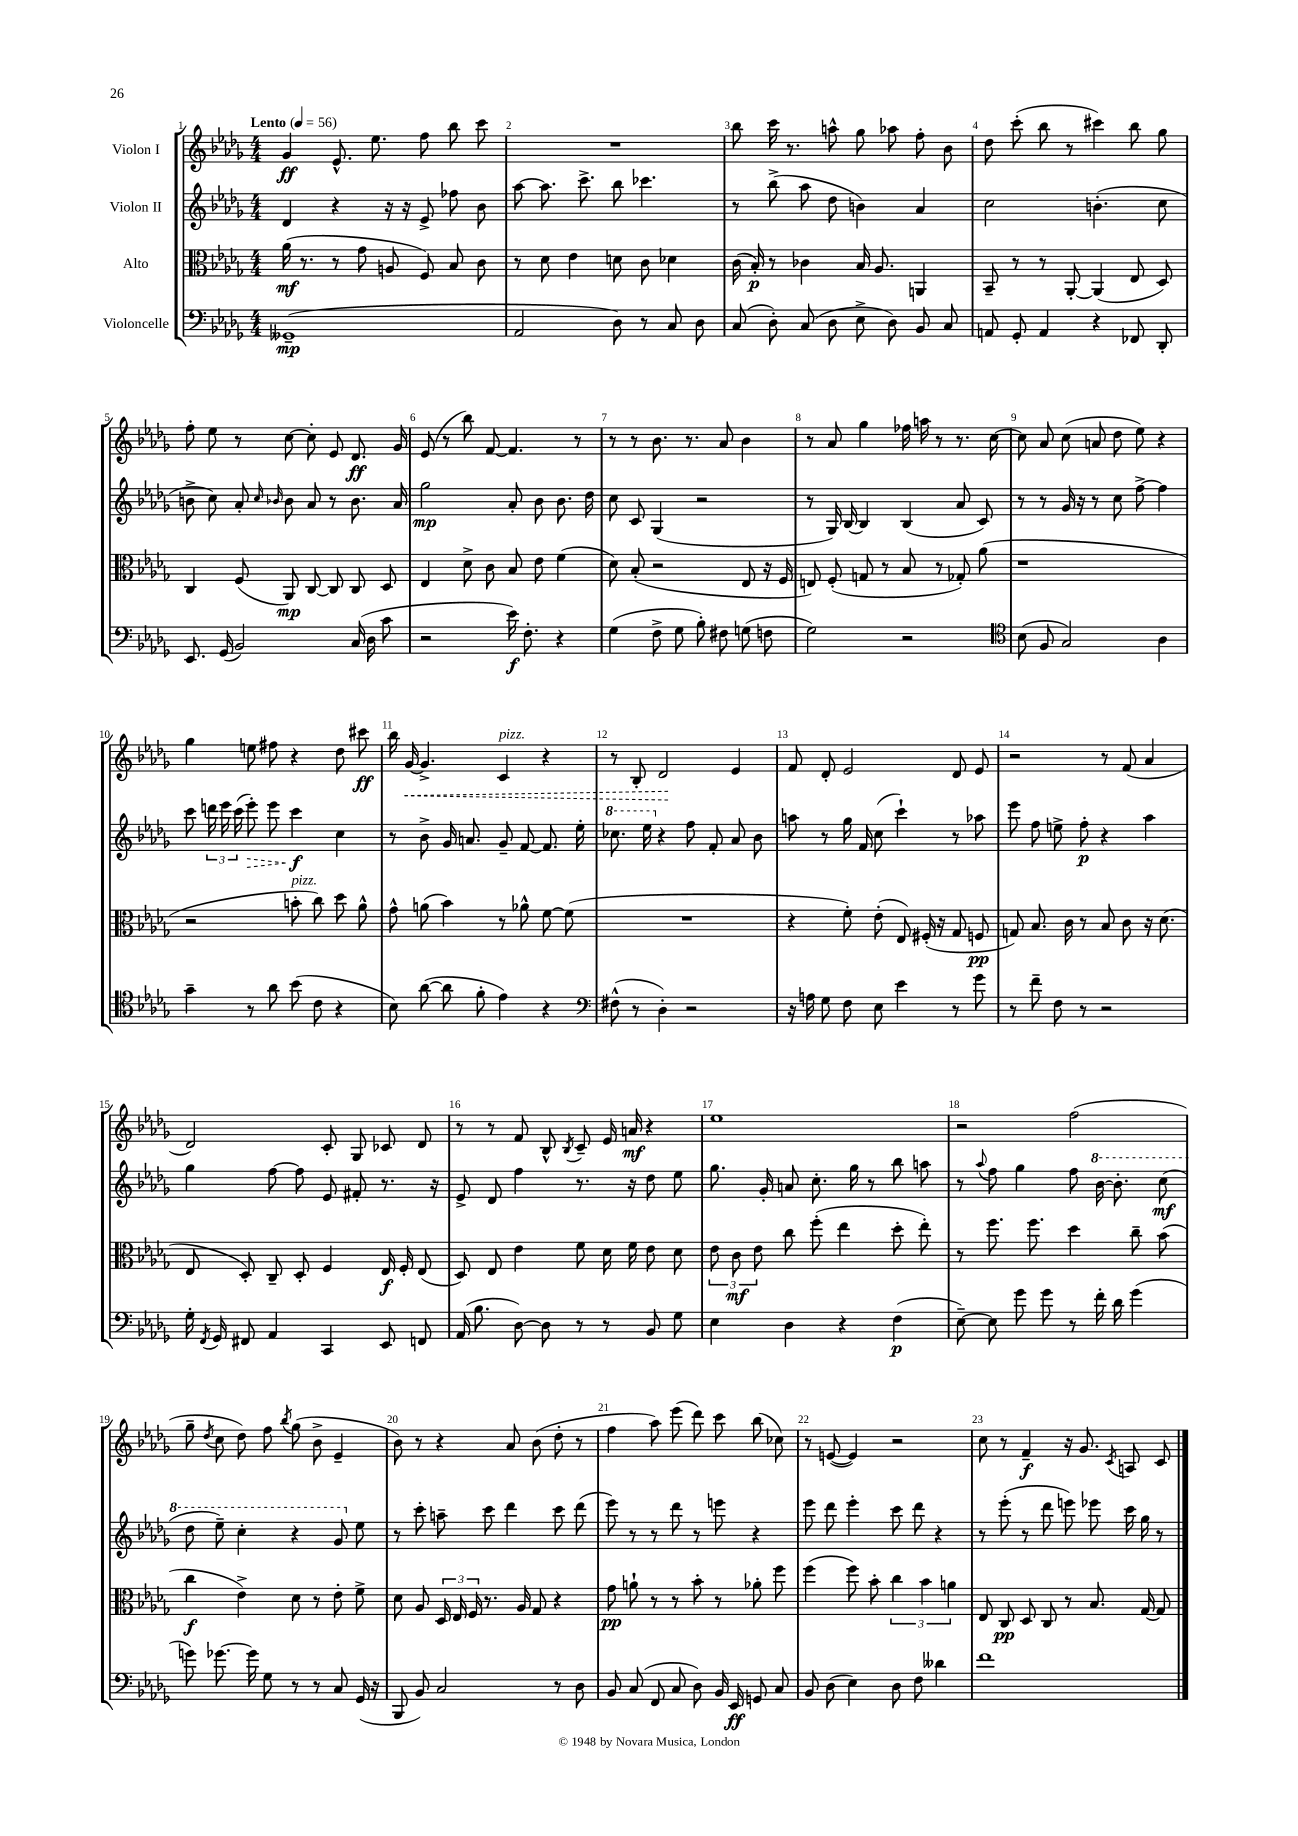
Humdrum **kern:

**kern	**dynam	**kern	**dynam	**kern	**dynam	**kern	**dynam
*part4	*part4	*part3	*part3	*part2	*part2	*part1	*part1
*staff4	*staff4	*staff3	*staff3	*staff2	*staff2	*staff1	*staff1
*I"Violoncelle	*	*I"Alto	*	*I"Violon II	*	*I"Violon I	*
*clefF4	*	*clefC3	*	*clefG2	*	*clefG2	*
*k[b-e-a-d-g-]	*	*k[b-e-a-d-g-]	*	*k[b-e-a-d-g-]	*	*k[b-e-a-d-g-]	*
*M4/4	*	*M4/4	*	*M4/4	*	*M4/4	*
*MM56	*	*MM56	*	*MM56	*	*MM56	*
=1	=1	=1	=1	=1	=1	=1	=1
!	!	!	!	!	!	!LO:TX:a:B:t=Lento	!
(1GG--X~	mp	(16a-\	mf	4d-/	.	4g-/	ff
.	.	8.r	.	.	.	.	.
.	.	8r	.	4r	.	8.e-^^/	.
.	.	8g-\	.	.	.	.	.
.	.	.	.	.	.	8.ee-\	.
.	.	8An/	.	16r	.	.	.
.	.	.	.	16r	.	.	.
.	.	8F/)	.	8e-^/	.	8ff\	.
.	.	8B-/	.	8ff-X\	.	8bb-\	.
.	.	8c\	.	8b-\	.	8ccc\	.
=2	=2	=2	=2	=2	=2	=2	=2
2AA-/	.	8r	.	[8aa-\	.	1r	.
.	.	8d-\	.	8.aa-\]	.	.	.
.	.	4e-\	.	.	.	.	.
.	.	.	.	8.ccc^\	.	.	.
8D-\)	.	8dn\	.	8bb-\	.	.	.
8r	.	8c\	.	4.ccc-X\	.	.	.
8C/	.	4d-X\	.	.	.	.	.
8D-\	.	.	.	.	.	.	.
=3	=3	=3	=3	=3	=3	=3	=3
(8C/	.	(16c\	.	8r	.	8bb-\	.
.	.	16B-'/)	p	.	.	.	.
8D-'\)	.	8r	.	(8bb-^\	.	16ccc\	.
.	.	.	.	.	.	8.r	.
(8C/	.	4c-X\	.	8aa-\	.	.	.
8D-\	.	.	.	8dd-\	.	8aan^^\	.
8E-^\	.	16B-/	.	4bn\)	.	8gg-\	.
.	.	8.A-/	.	.	.	.	.
8D-\)	.	.	.	.	.	8aa-X\	.
8BB-/	.	4AAn/	.	4a-/	.	8ff'\	.
8C/	.	.	.	.	.	8b-\	.
=4	=4	=4	=4	=4	=4	=4	=4
8AAn/	.	8BB-~/	.	2cc\	.	8dd-\	.
8GG-'/	.	8r	.	.	.	(8ccc'\	.
4AA/	.	8r	.	.	.	8bb-\	.
.	.	[8AA-'/	.	.	.	8r	.
4r	.	(4AA-/]	.	(4.bn'\	.	4ccc#X\)	.
8FF-X/	.	8E-/	.	.	.	8bb-\	.
8DD-'/	.	8D-/)	.	8cc\	.	8gg-\	.
!!LO:LB:g=z
=5	=5	=5	=5	=5	=5	=5	=5
8.EE-/	.	4C/	.	8bn^\	.	8ff'\	.
.	.	.	.	8cc\)	.	8ee-\	.
(16GG-/	.	.	.	.	.	.	.
2BB-/)	.	(8F/	.	8a-'/	.	8r	.
.	.	.	.	16qqcc/	.	.	.
.	.	.	.	16qqb-X/	.	.	.
.	.	8AA-/)	mp	8b-\	.	[8cc\	.
.	.	[8C/	.	8a-/	.	8cc'\]	.
.	.	8C/]	.	8r	.	8e-/	.
(16C/	.	8C/	.	8.b-\	.	8.d-/	ff
16D-\	.	.	.	.	.	.	.
8c\	.	8D-/	.	.	.	.	.
.	.	.	.	16a-/	.	16g-/	.
=6	=6	=6	=6	=6	=6	=6	=6
2r	.	4E-/	.	2gg-\	mp	(8e-/	.
.	.	.	.	.	.	8r	.
.	.	8d-^\	.	.	.	8bb-\)	.
.	.	8c\	.	.	.	[8f/	.
16e-\)	f	8B-/	.	8a-'/	.	4.f/]	.
8.F'\	.	.	.	.	.	.	.
.	.	8e-\	.	8b-\	.	.	.
4r	.	(4f\	.	8.b-\	.	.	.
.	.	.	.	.	.	8r	.
.	.	.	.	16dd-\	.	.	.
=7	=7	=7	=7	=7	=7	=7	=7
(4G-\	.	8d-\)	.	8cc\	.	8r	.
.	.	(8B-'/	.	8c/	.	8r	.
8F^\	.	2r	.	(4G-/	.	8.b-\	.
8G-\	.	.	.	.	.	.	.
.	.	.	.	.	.	8.r	.
8B-'\)	.	.	.	2r	.	.	.
8F#X\	.	.	.	.	.	8a-/	.
(8Gn\	.	8E-/	.	.	.	4b-\	.
8Fn\	.	16r	.	.	.	.	.
.	.	16F/	.	.	.	.	.
=8	=8	=8	=8	=8	=8	=8	=8
2G-\)	.	8En/)	.	8r	.	8r	.
.	.	(8F'/	.	16G-/)	.	8a-/	.
.	.	.	.	[16B-/	.	.	.
.	.	8Gn/	.	4B-/]	.	4gg-\	.
.	.	8r	.	.	.	.	.
2r	.	8B-/	.	(4B-/	.	16ff-X\	.
.	.	.	.	.	.	16aan\	.
.	.	8r	.	.	.	8r	.
.	.	8G-X'/)	.	8a-/	.	8.r	.
.	.	(8a-\	.	8c/)	.	.	.
.	.	.	.	.	.	[16cc\	.
=9	=9	=9	=9	=9	=9	=9	=9
*clefC4	*	*	*	*	*	*	*
(8B-\	.	1r	.	8r	.	8cc\]	.
8F/	.	.	.	8r	.	8a-/	.
2G-/)	.	.	.	16g-/	.	(8cc\	.
.	.	.	.	16r	.	.	.
.	.	.	.	8r	.	8an/	.
.	.	.	.	8cc\	.	8dd-\	.
.	.	.	.	[8ff^\	.	8ee-\)	.
4A-\	.	.	.	4ff\]	.	4r	.
!!LO:LB:g=z
=10	=10	=10	=10	=10	=10	=10	=10
4g-~\	.	2r	.	8ccc\	.	4gg-\	.
.	.	.	.	24dddn\	.	.	.
.	.	.	.	24eee-\	.	.	.
.	.	.	.	(24ccc\	.	.	.
!	!	!	!	!	!LO:HP:b	!	!
8r	.	.	.	8eee-'\)	>	8een\	.
8a-\	.	.	.	8eee-\	.	8ff#X\	.
!	!	!LO:TX:a:i:t=pizz.	!	!	!	!	!
(8b-\	.	8bn'\	.	4ccc\	f	4r	.
8c\	.	8cc\)	.	.	.	.	.
4r	.	8dd-\	.	4cc\	]	8dd-\	.
.	.	8a-^^\	.	.	.	8ccc#X\	ff
=11	=11	=11	=11	=11	=11	=11	=11
8B-\)	.	8g-^^\	.	8r	.	16bb-\	.
!	!	!	!	!	!	!	!LO:HP:b
.	.	.	.	.	.	[16g-/	<
([8a-\	.	(8an\	.	8b-^\	.	4.g-^/]	.
8a-\]	.	4b-\)	.	16g-/	.	.	.
.	.	.	.	8.an/	.	.	.
8f'\	.	.	.	.	.	.	.
!	!	!	!	!	!	!LO:TX:a:i:t=pizz.	!
4e-\)	.	8r	.	8g-~/	.	4c/	.
.	.	8a-X^^\	.	[8f/	.	.	.
4r	.	[8f\	.	8.f/]	.	4r	.
.	.	(8f\]	.	.	.	.	.
.	.	.	.	16ee-'\	.	.	.
=12	=12	=12	=12	=12	=12	=12	=12
*clefF4	*	*	*	*	*	*	*
*	*	*	*	*8va	*	*	*
(8F#X^^\	.	1r	.	8.ccc-X\	.	8r	.
8r	.	.	.	.	.	8B-'/	.
.	.	.	.	16eee-\	.	.	.
*	*	*	*	*X8va	*	*	*
4D-'\)	.	.	.	4r	.	2d-/	.
2r	.	.	.	8ff\	.	.	.
.	.	.	.	8f'/	.	.	.
.	.	.	.	8a-/	.	4e-/	[
.	.	.	.	8b-\	.	.	.
=13	=13	=13	=13	=13	=13	=13	=13
16r	.	4r	.	8aan\	.	8f/	.
16An\	.	.	.	.	.	.	.
8G-\	.	.	.	8r	.	8d-'/	.
8F\	.	8f'\)	.	16gg-\	.	2e-/	.
.	.	.	.	16f/	.	.	.
8E-\	.	(8e-'\	.	(8cc\	.	.	.
4e-\	.	8E-/)	.	4ccc`\)	.	.	.
.	.	(16F#X'/	.	.	.	.	.
.	.	16r	.	.	.	.	.
8r	.	8G-/	.	8r	.	8d-/	.
8g-\	.	8Fn/	pp	8aa-X\	.	8e-/	.
=14	=14	=14	=14	=14	=14	=14	=14
8r	.	8Gn/)	.	8eee-\	.	2r	.
8f~\	.	8.B-/	.	8ff\	.	.	.
8F\	.	.	.	8een^\	.	.	.
.	.	16c\	.	.	.	.	.
8r	.	8r	.	8ff'\	p	.	.
2r	.	8B-/	.	4r	.	8r	.
.	.	8c\	.	.	.	(8f/	.
.	.	16r	.	4aa-\	.	4a-/	.
.	.	(8.d-\	.	.	.	.	.
!!LO:LB:g=z
=15	=15	=15	=15	=15	=15	=15	=15
16G-'\	.	8E-/	.	4gg-\	.	2d-/)	.
8qFF/	.	.	.	.	.	.	.
16GG-/	.	.	.	.	.	.	.
8FF#X/	.	8D-'/)	.	.	.	.	.
4AA-/	.	8C~/	.	[8ff\	.	.	.
.	.	8D-'/	.	8ff\]	.	.	.
4CC/	.	4F/	.	8e-/	.	8c'/	.
.	.	.	.	8f#X'/	.	8G-/	.
8EE-/	.	16E-/	f	8.r	.	8c-X/	.
.	.	16F'/	.	.	.	.	.
8FFn/	.	(8E-/	.	.	.	8d-/	.
.	.	.	.	16r	.	.	.
=16	=16	=16	=16	=16	=16	=16	=16
(16AA-/	.	8D-/)	.	8e-^/	.	8r	.
8.B-\	.	.	.	.	.	.	.
.	.	8E-/	.	8d-/	.	8r	.
[8D-\)	.	4e-\	.	4ff\	.	8f/	.
8D-\]	.	.	.	.	.	8B-^^/	.
.	.	.	.	.	.	8qB-/	.
8r	.	8f\	.	8.r	.	8c~/	.
8r	.	16d-\	.	.	.	16e-/	.
.	.	16f\	.	16r	.	16an/	mf
8BB-/	.	8e-\	.	8dd-\	.	4r	.
8G-\	.	8d-\	.	8ee-\	.	.	.
=17	=17	=17	=17	=17	=17	=17	=17
4E-\	.	12e-\	.	8.gg-\	.	1ee-	.
.	.	12c\	mf	.	.	.	.
.	.	12e-\	.	.	.	.	.
.	.	.	.	16g-'/	.	.	.
4D-\	.	8cc\	.	8an/	.	.	.
.	.	(8ff'\	.	8.cc'\	.	.	.
4r	.	4ee-\	.	.	.	.	.
.	.	.	.	16gg-\	.	.	.
.	.	.	.	8r	.	.	.
(4F\	p	8dd-'\	.	8bb-\	.	.	.
.	.	8ee-'\)	.	8aan\	.	.	.
=18	=18	=18	=18	=18	=18	=18	=18
[8E-~\)	.	8r	.	8r	.	2r	.
.	.	.	.	8qqaa-/	.	.	.
8E-\]	.	8.ff\	.	8ff\	.	.	.
8g-\	.	.	.	4gg-\	.	.	.
.	.	8.ff\	.	.	.	.	.
8g-\	.	.	.	.	.	.	.
8r	.	4dd-\	.	8ff\	.	(2ff\	.
*	*	*	*	*8va	*	*	*
16f'\	.	.	.	[16bb-\	.	.	.
16d-\	.	.	.	8.bb-'\]	.	.	.
(4g-\	.	8cc~\	.	.	.	.	.
.	.	(8b-\	.	(8ccc\	mf	.	.
!!LO:LB:g=z
=19	=19	=19	=19	=19	=19	=19	=19
8gn\)	.	4cc\	f	8ddd-\	.	8gg-~\	.
.	.	.	.	.	.	8qdd-/	.
[8.g-X\	.	.	.	8eee-~\)	.	8cc\	.
.	.	4e-^\)	.	4ccc'\	.	8dd-\)	.
16g-\]	.	.	.	.	.	.	.
8G-\	.	.	.	.	.	8ff\	.
.	.	.	.	.	.	8qbb-/	.
8r	.	8d-\	.	4r	.	(8gg-\	.
8r	.	8r	.	.	.	8b-^\	.
8C/	.	8e-'\	.	8gg-/	.	4e-~/	.
*	*	*	*	*X8va	*	*	*
(16GG-/	.	8f^\	.	8ee-\	.	.	.
16r	.	.	.	.	.	.	.
=20	=20	=20	=20	=20	=20	=20	=20
8BBB-/	.	8d-\	.	8r	.	8b-\)	.
8BB-/)	.	8A-/	.	8ccc'\	.	8r	.
2C/	.	24D-/	.	8aan~\	.	4r	.
.	.	24E-/	.	.	.	.	.
.	.	24F/	.	.	.	.	.
.	.	8.r	.	8ccc\	.	.	.
.	.	.	.	4ddd-\	.	8a-/	.
.	.	16A-/	.	.	.	.	.
.	.	8G-/	.	.	.	(8b-\	.
8r	.	4r	.	8ccc\	.	8dd-'\	.
8D-\	.	.	.	(8ddd-\	.	8r	.
=21	=21	=21	=21	=21	=21	=21	=21
8BB-/	.	8g-\	pp	8eee-\)	.	4ff\	.
(8C/	.	8an`\	.	8r	.	.	.
8FF/	.	8r	.	8r	.	8aa-\)	.
8C/	.	8r	.	8ddd-\	.	(8eee-\	.
8D-\)	.	8b-'\	.	8r	.	8ddd-\)	.
16BB-/	.	8r	.	8eeen\	.	8ccc\	.
16EE-/	ff	.	.	.	.	.	.
8GGn/	.	8a-X'\	.	4r	.	(8bb-\	.
8C/	.	8ff\	.	.	.	8cc-X\)	.
=22	=22	=22	=22	=22	=22	=22	=22
8BB-/	.	(4ff\	.	8eee-\	.	8r	.
(8D-\	.	.	.	8ddd-\	.	([8en/	.
4E-\)	.	8ff\)	.	4eee-'\	.	4e/])	.
.	.	8b-'\	.	.	.	.	.
8D-\	.	6cc\	.	8ccc\	.	2r	.
8F\	.	.	.	8ddd-\	.	.	.
.	.	6b-\	.	.	.	.	.
4d--X\	.	.	.	4r	.	.	.
.	.	6an\	.	.	.	.	.
=23	=23	=23	=23	=23	=23	=23	=23
1f	.	8E-/	.	8r	.	8cc\	.
.	.	8C/	pp	(8eee-'\	.	8r	.
.	.	8D-/	.	8r	.	4f~/	f
.	.	8C/	.	8ddd-\	.	.	.
.	.	8r	.	8eeen\)	.	16r	.
.	.	.	.	.	.	8.g-/	.
.	.	8.B-/	.	8eee-X\	.	.	.
.	.	.	.	.	.	8qc/	.
.	.	.	.	16ccc\	.	8An/	.
.	.	[16G-/	.	16gg-\	.	.	.
.	.	8G-/]	.	8r	.	8c/	.
==	==	==	==	==	==	==	==
*-	*-	*-	*-	*-	*-	*-	*-
